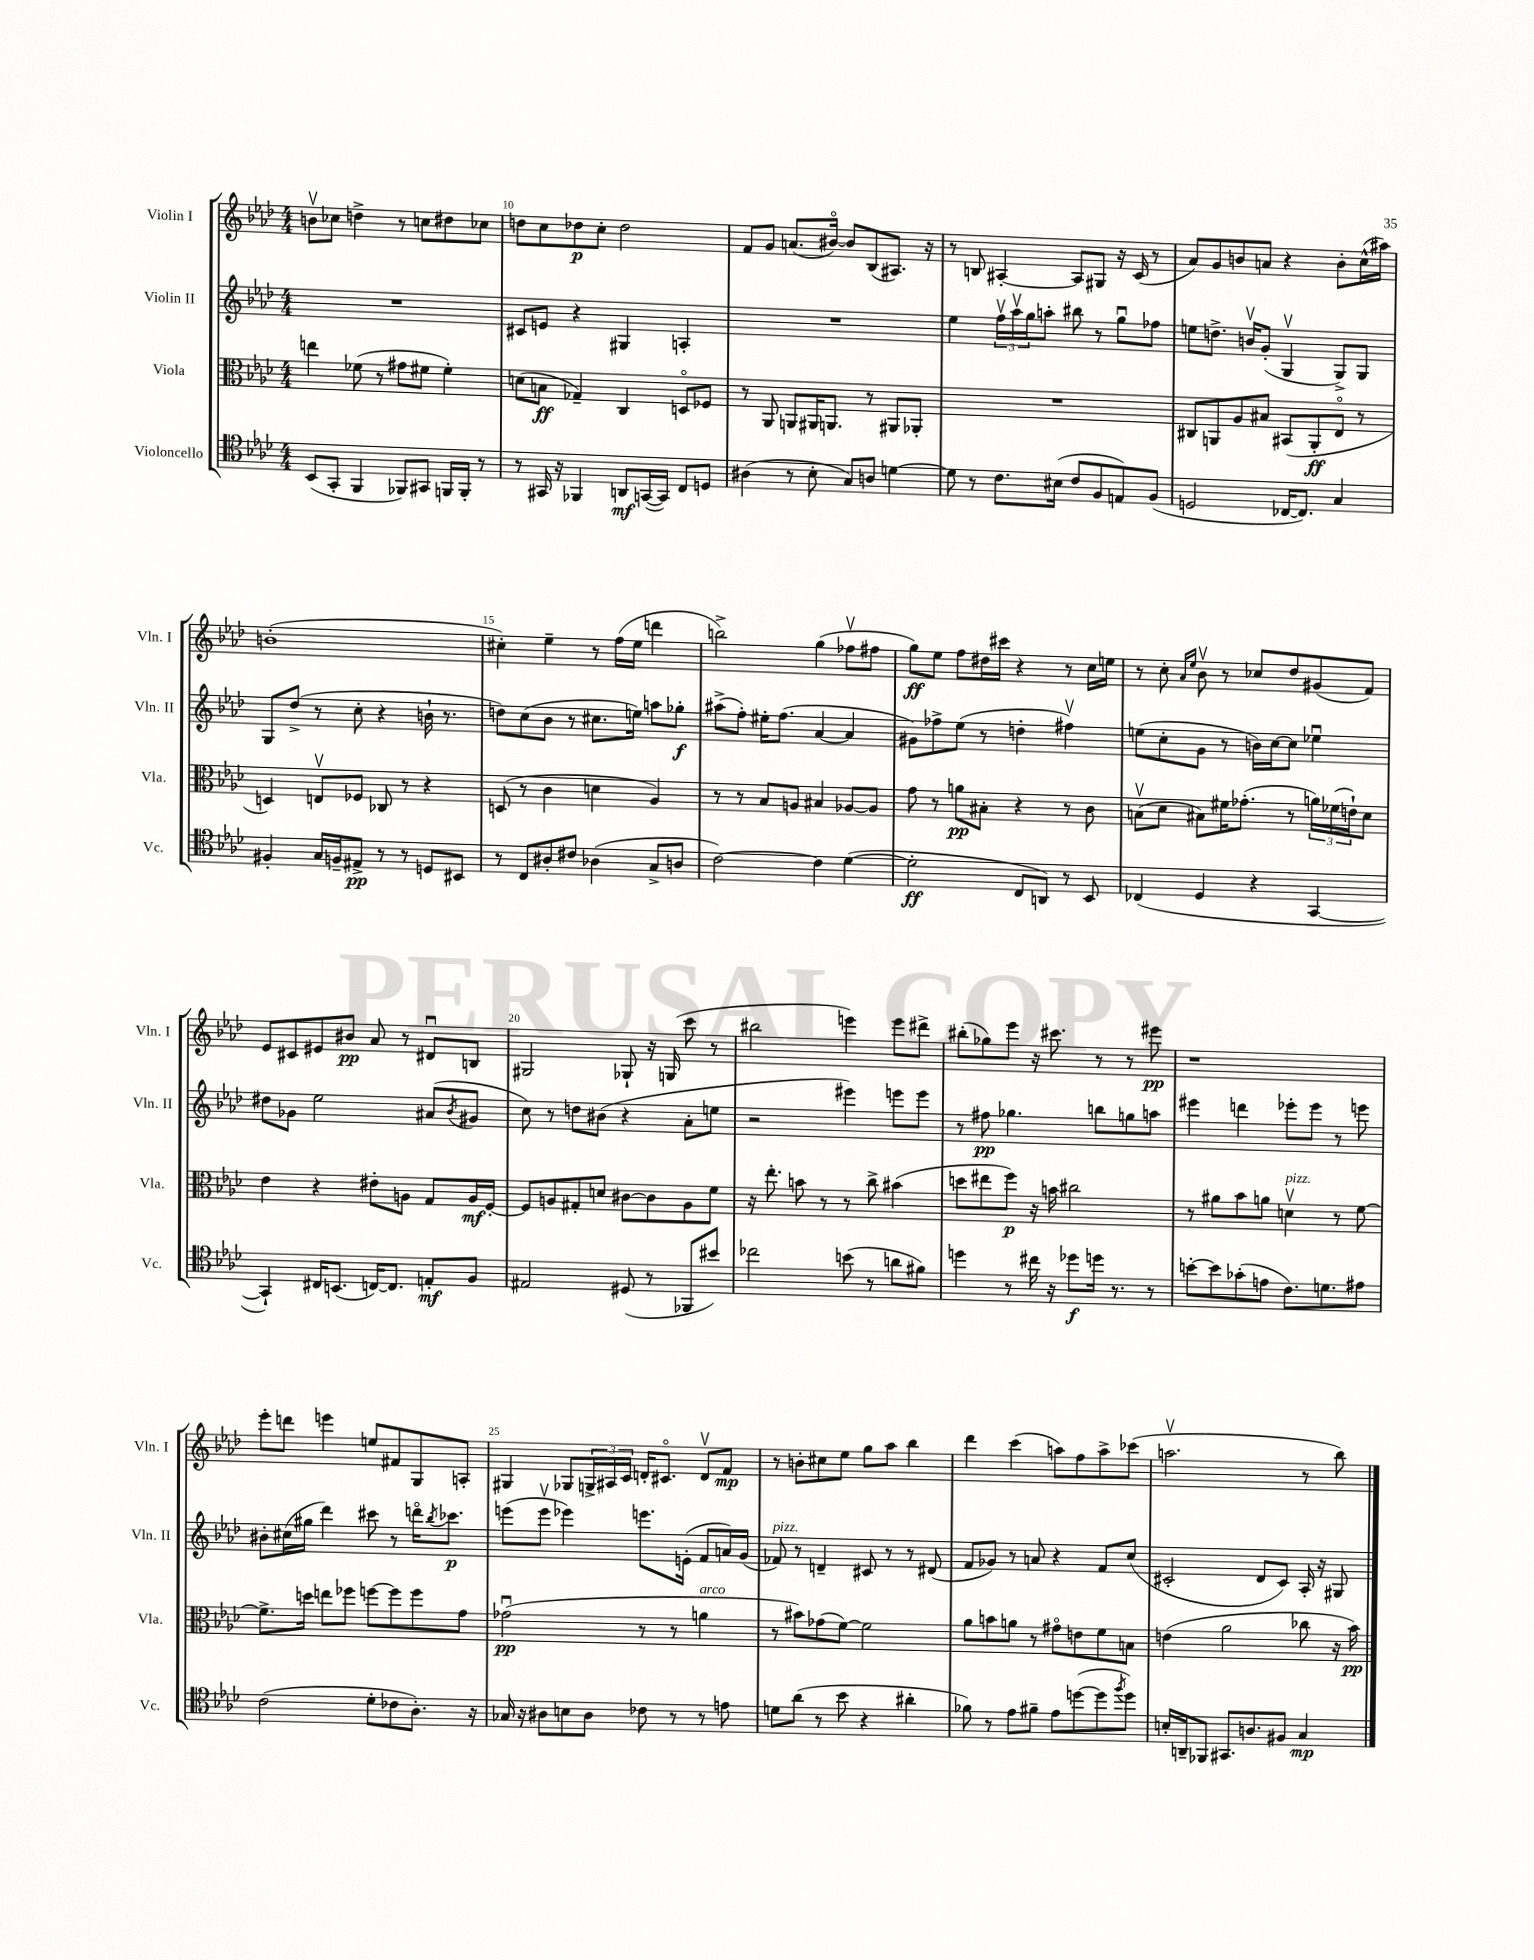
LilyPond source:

<<
\new StaffGroup <<
\new Staff = "s0" \with { instrumentName = "Violin I" shortInstrumentName = "Vln. I" } {
    \clef treble \key aes \major \numericTimeSignature \time 4/4
    b'8\upbow ces''8 d''4-> r8 c''8 dis''8 ces''8 |
    d''8 c''8 des''8\p c''8-. des''2 |
    f'8 g'8 a'8.( bis'16~\flageolet) bis'8 bes8( ais8.) r16 |
    r8 b8 ais4~-. ais8 gis8 r16 c'16( r8 |
    aes'8) g'8 b'8 a'8 r4 b'8-. c''16-^( ais''16) |
    b'1-.( |
    cis''4-.) ees''4-- r8 f''16( ees''16 d'''4 |
    b''2->) g''4( fes''8\upbow fis''8 |
    g''8\ff) ees''8 f''8 dis''16 cis'''16 r4 r8 c''16 e''16 |
    r8 c''8-. \grace { aes'16 ees''16 } bes'8\upbow r8 ces''8 des''8 gis'8( f'8) |
    ees'8 cis'8 eis'8 bis'8\pp aes'8 r8 dis'8\downbow b8 |
    gis2 ges8-! r16 g16( c'''8 r8 |
    bis''2 e'''4) e'''8 dis'''8-> |
    bis''8-.( ges''8) ees'''8 r16 cis'''8. r8 r8 eis'''8\pp |
    r1 |
    ees'''8-. d'''8 e'''4 e''8 fis'8 g8 a8-. |
    gis4 ges8 \tuplet 3/2 { g16-> ais16 c'16 } d'16-. cis'8.\flageolet d'8\upbow f'8\mp |
    r8 b'8-. cis''8 ees''8 g''8 aes''8 bes''4 |
    des'''4 c'''4( a''8) f''8 a''8-> ces'''8( |
    a''2.\upbow r8 bes''8) \bar "|." |
}
\new Staff = "s1" \with { instrumentName = "Violin II" shortInstrumentName = "Vln. II" } {
    \clef treble \key aes \major \numericTimeSignature \time 4/4
    R1 |
    cis'8 e'8 r4 gis4 a4-. |
    R1 |
    ees''4 \tuplet 3/2 { f''16\upbow aes''16\upbow g''16 } a''8-. bis''8 r8 g''8\downbow fes''8 |
    e''8 d''8.-> b'16\upbow g'8-.( g4\upbow g8->) g8 |
    g8 des''8->( r8 c''8-. r4 b'16-! r8. |
    d''8) c''8( bes'8 r8 cis''8. e''16) a''8 ges''8-.\f |
    ais''8->( f''8-.) eis''16-. f''8.( aes'4~ aes'4 |
    gis'8) fes''8-> ees''8( r8 d''4-. fis''4\upbow) |
    e''8( c''8-. g'8 r8 b'16) c''16~ c''8 ees''4\downbow |
    dis''8 ges'8 ees''2 ais'8( \acciaccatura { bes'8 } gis'8 |
    c''8) r8 d''8 bis'8( r4 aes'8-. e''8 |
    r2 eis'''4) e'''8 e'''8 |
    r8 fis''8\pp ges''4. b''8 g''8 a''8 |
    eis'''4 d'''4 ees'''8-. ees'''8 r8 e'''8 |
    bis'8-. cis''16( gis''16 des'''4) cis'''8 r8 d'''16\flageolet \acciaccatura { bes''8 } ces'''8.\p |
    e'''8( e'''8\upbow ees'''4) e'''8. e'16-.( f'8 a'16) g'16( |
    fes'8^\markup { \italic "pizz." }) r8 d'4-- cis'8 r8 r8 dis'8( |
    f'8 ges'8) r8 a'8 r4 f'8 c''8( |
    cis'2-. des'8 cis'8) aes16-. r16 gis8 \bar "|." |
}
\new Staff = "s2" \with { instrumentName = "Viola" shortInstrumentName = "Vla." } {
    \clef alto \key aes \major \numericTimeSignature \time 4/4
    e''4 fes'8( r8 gis'8 fis'8 fis'4-.) |
    d'8( b8\ff ges4--) c4 d8\flageolet fes8 |
    r8 aes,8 a,8 ais,16 a,8. r8 ais,8 aes,8-. |
    R1 |
    cis8 a,8 aes8 bis8 bis,8( a,8-.\ff ees8\flageolet r8 |
    d4) e8\upbow fes8 ces8 r8 r4 |
    d8( r8 c'4 d'4 aes4) |
    r8 r8 bes8 a8 bis4 aes8~ aes8 |
    g'8 r8 a'8\pp bis8-. r4 r8 c'8 |
    b8\upbow( des'8 bis8) fis'16 ges'8.-.( r8 \tuplet 3/2 { a'16) fes'16( e'16-!) } des'8 |
    ees'4 r4 eis'8-. a8 g8 a16\mf f16~-. |
    f8 a8 gis8-. d'8 cis'8~ cis'8 a8 f'8 |
    r16 ees''8.-. b'8 r8 r8 c''8-> bis'4( |
    d''8 eis''8 f''8\p) r16 b'16 cis''2 |
    r8 ais'8 bes'8 a'8 d'4\upbow^\markup { \italic "pizz." } r8 f'8~ |
    f'8.-> d''16 e''8 fes''8 f''8~ f''8 f''8 g'8 |
    ges'2\downbow\pp( r8 r8 a'4^\markup { \italic "arco" } |
    r8 bis'8) ges'8( f'8~) f'2 |
    aes'8 b'8 a'8 r8 gis'8\flageolet e'8 f'8 b8 |
    e'4( aes'2 ces''8 r16 bes'16\pp) \bar "|." |
}
\new Staff = "s3" \with { instrumentName = "Violoncello" shortInstrumentName = "Vc." } {
    \clef tenor \key aes \major \numericTimeSignature \time 4/4
    bes,8( g,8-. f,4 fes,8) gis,8 f,16 f,16-. r8 |
    r8 gis,16 r16 fes,4 a,8\mf g,16~( g,16) c8 d8 |
    ais4( r8 bes8-. g8) a8 d'4~ |
    d'8 r8 c'8. bis16( c'8 f8 e8) f8( |
    d2 ces16~ ces8.) g4 |
    fis4-. g16 f16-- eis8->\pp r8 r8 d8 bis,8 |
    r8 c8 ais8-. cis'8 aes4( g8-> a8 |
    c'2~) c'4 des'4~( |
    des'2-.\ff c8 a,8) r8 bes,8 |
    ces4( des4 r4 g,4~ |
    g,4-!) cis16 b,8.( c16~) c8. e8-.\mf f8 |
    eis2 dis8( r8 fes,8 bis'8) |
    ces''2 b'8( r8 a'8 fis'8) |
    d''4 r8 cis''16 r16 des''8\f d''16 r8. r8 |
    b'8~-. b'8 ges'8-.( e'8 c'8.) d'8. eis'8 |
    c'2( des'8-. ces'8 aes8.-.) r16 |
    ges16 r16 ais8 b8 ais8 ces'8 r8 r8 e'8 |
    d'8 aes'8( r8 bes'8 r4 ais'4-. |
    fes'8) r8 ees'8 fis'8-- ees'8 d''8~( d''8 \acciaccatura { f''8 } d''8) |
    b16-. a,16-- fes,8 gis,8. a8. fis8 g4\mp \bar "|." |
}
>>
>>
\layout { \context { \Score currentBarNumber = #9 \override BarNumber.break-visibility = ##(#f #t #t) barNumberVisibility = #(every-nth-bar-number-visible 5) } }
